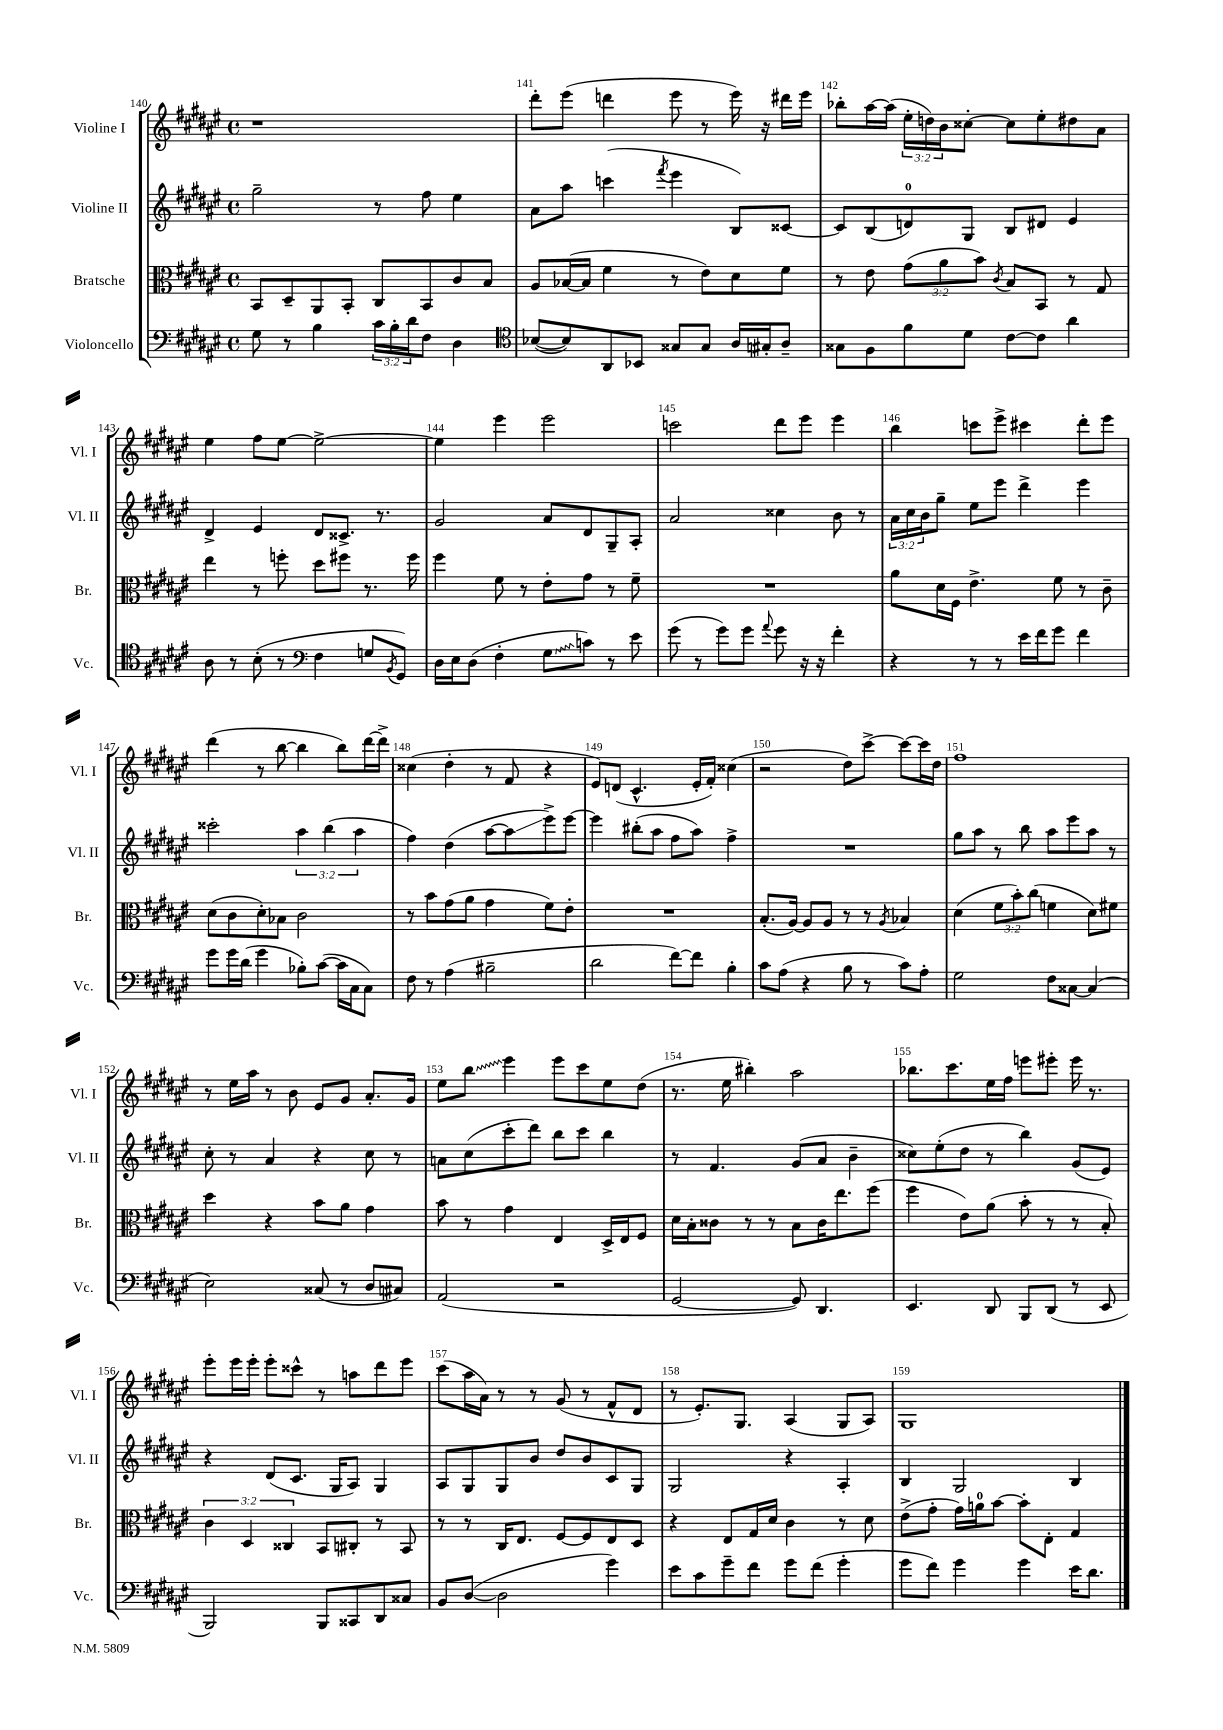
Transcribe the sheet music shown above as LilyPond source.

<<
\new StaffGroup <<
\new Staff = "s0" \with { instrumentName = "Violine I" shortInstrumentName = "Vl. I" } {
    \clef treble \key fis \major \defaultTimeSignature \time 4/4 \override Staff.TupletNumber.text = #tuplet-number::calc-fraction-text
    r1 |
    dis'''8-. eis'''8( d'''4 eis'''8 r8 eis'''16) r16 dis'''16 eis'''16 |
    bes''8-. ais''16~ ais''16( \tuplet 3/2 { eis''16-. d''16) b'16 } cisis''8~-. cisis''8 eis''8-. dis''8 ais'8 |
    eis''4 fis''8 eis''8~ eis''2~-> |
    eis''4 eis'''4 eis'''2 |
    c'''2 dis'''8 eis'''8 eis'''4 |
    b''4 c'''8 eis'''8-> cis'''4 dis'''8-. eis'''8 |
    dis'''4( r8 b''8~ b''4 b''8) dis'''16~ dis'''16-> |
    cisis''4( dis''4-. r8 fis'8 r4 |
    eis'8) d'8( cis'4.-^ eis'16-. fis'16-.) cisis''4( |
    r2 dis''8) cis'''8~-> cis'''8~ cis'''16 dis''16 |
    fis''1 |
    r8 eis''16 ais''16 r8 b'8 eis'8 gis'8 ais'8.-. gis'16 |
    eis''8 \once \override Glissando.style = #'zigzag b''8\glissando eis'''4 eis'''8 cis'''8 eis''8 dis''8( |
    r8. eis''16 bis''4-.) ais''2 |
    bes''8. cis'''8. eis''16 fis''16 e'''8 eis'''8-. eis'''16 r8. |
    eis'''8-. eis'''16 eis'''16-. eis'''8-. cisis'''8-^ r8 a''8 dis'''8 eis'''8 |
    cis'''8( ais''16 ais'16) r8 r8 gis'8( r8 fis'8-^ dis'8 |
    r8 eis'8.-.) gis8. ais4( gis8 ais8) |
    gis1 \bar "|." |
}
\new Staff = "s1" \with { instrumentName = "Violine II" shortInstrumentName = "Vl. II" } {
    \clef treble \key fis \major \defaultTimeSignature \time 4/4 \override Staff.TupletNumber.text = #tuplet-number::calc-fraction-text
    gis''2-- r8 fis''8 eis''4 |
    ais'8 ais''8 c'''4( \acciaccatura { fis'''8 } eis'''4 b8) cisis'8~ |
    cisis'8 b8( d'8-0) gis8 b8 dis'8 eis'4 |
    dis'4-> eis'4 dis'8 cisis'8.-> r8. |
    gis'2 ais'8 dis'8 gis8-- ais8-. |
    ais'2 cisis''4 b'8 r8 |
    \tuplet 3/2 { ais'16 cis''16 b'16 } gis''8-- eis''8 eis'''8 dis'''4-> eis'''4 |
    cisis'''2-. \tuplet 3/2 { ais''4 b''4( ais''4 } |
    fis''4) dis''4( ais''8~ ais''8\glissando eis'''8->) eis'''8~ |
    eis'''4 bis''8-.( ais''8 fis''8 ais''8) fis''4-> |
    R1 |
    gis''8 ais''8 r8 b''8 ais''8 eis'''8 ais''8 r8 |
    cis''8-. r8 ais'4 r4 cis''8 r8 |
    a'8 cis''8( cis'''8-. dis'''8) b''8 cis'''8 b''4 |
    r8 fis'4. gis'8( ais'8 b'4-- |
    cisis''8) eis''8-.( dis''8 r8 b''4) gis'8( eis'8) |
    r4 dis'8( cis'8. gis16 ais8) gis4 |
    ais8 gis8 gis8 b'8 dis''8 b'8 cis'8 gis8 |
    gis2 r4 ais4-. |
    b4 gis2 b4 \bar "|." |
}
\new Staff = "s2" \with { instrumentName = "Bratsche" shortInstrumentName = "Br." } {
    \clef alto \key fis \major \defaultTimeSignature \time 4/4 \override Staff.TupletNumber.text = #tuplet-number::calc-fraction-text
    b,8 dis8-- ais,8 b,8-. cis8 b,8 cis'8 b8 |
    ais8 bes16~( bes16 fis'4 r8 eis'8) dis'8 fis'8 |
    r8 eis'8 \tuplet 3/2 { gis'8( ais'8 b'8) } \acciaccatura { cis'8 } b8 b,8 r8 gis8 |
    eis''4 r8 f''8-. dis''8 fis''8 r8. fis''16 |
    fis''4 fis'8 r8 eis'8-. gis'8 r8 fis'8-- |
    R1 |
    ais'8 dis'16 fis16 eis'4.-> fis'8 r8 cis'8-- |
    dis'8( cis'8 dis'8-.) bes8 cis'2 |
    r8 b'8 gis'8( ais'8 gis'4 fis'8) eis'8-. |
    R1 |
    b8.-.( ais16~) ais8 ais8 r8 r8 \acciaccatura { ais8 } bes4 |
    dis'4( \tuplet 3/2 { fis'8 b'8-.) cis''8( } f'4 dis'8) fis'8 |
    dis''4 r4 b'8 ais'8 gis'4 |
    b'8 r8 gis'4 eis4 dis16-> eis16 fis8 |
    dis'16 b16-. cisis'8 r8 r8 b8 cisis'16 eis''8. fis''8( |
    fis''4 eis'8) ais'8( b'8-. r8 r8 b8-.) |
    \tuplet 3/2 { cis'4 dis4 cisis4 } b,8 cis8-. r8 b,8 |
    r8 r8 cis16 eis8. fis8~ fis8 eis8 dis8 |
    r4 eis8 gis16 dis'16 cis'4 r8 dis'8 |
    eis'8->( gis'8-. gis'16) a'16-0 b'8~ b'8-. eis8-. gis4 \bar "|." |
}
\new Staff = "s3" \with { instrumentName = "Violoncello" shortInstrumentName = "Vc." } {
    \clef bass \key fis \major \defaultTimeSignature \time 4/4 \override Staff.TupletNumber.text = #tuplet-number::calc-fraction-text
    gis8 r8 b4 \tuplet 3/2 { cis'16 b16-. dis'16 } fis8 dis4 |
    \clef tenor bes8~( bes8) ais,8 bes,8 gisis8 gisis8 ais16 gis16-. ais8-- |
    gisis8 fis8 fis'8 dis'8 cis'8~ cis'8 ais'4 |
    ais8 r8 b8-.( r8 \clef bass fis4 g8 \acciaccatura { b,8 } gis,8) |
    dis16 eis16 dis8( fis4-. \once \override Glissando.style = #'zigzag gis8\glissando c'8) r8 eis'8 |
    gis'8( r8 gis'8) gis'8 \appoggiatura { ais'8 } gis'8 r16 r16 fis'4-. |
    r4 r8 r8 eis'16 fis'16 gis'8 fis'4 |
    gis'8 gis'16 dis'16( gis'4 bes8-.) cis'8~( cis'16 cis16 cis8) |
    fis8 r8 ais4( bis2-- |
    dis'2 fis'8~) fis'8 b4-. |
    cis'8 ais8( r4 b8 r8 cis'8) ais8-. |
    gis2 fis8 cisis8~ cisis4( |
    eis2) cisis8( r8 dis8 cis8) |
    ais,2( r2 |
    gis,2~ gis,8) dis,4. |
    eis,4. dis,8 b,,8 dis,8( r8 eis,8 |
    b,,2) b,,8 cisis,8 dis,8 cisis8 |
    b,8 dis8~( dis2 gis'4) |
    eis'8 cis'8 gis'8-- fis'8 gis'8 fis'8( gis'4-. |
    gis'8 fis'8) gis'4 gis'4 eis'16 dis'8. \bar "|." |
}
>>
>>
\layout { \context { \Score currentBarNumber = #140 \override BarNumber.break-visibility = ##(#f #t #t) barNumberVisibility = #all-bar-numbers-visible } }
